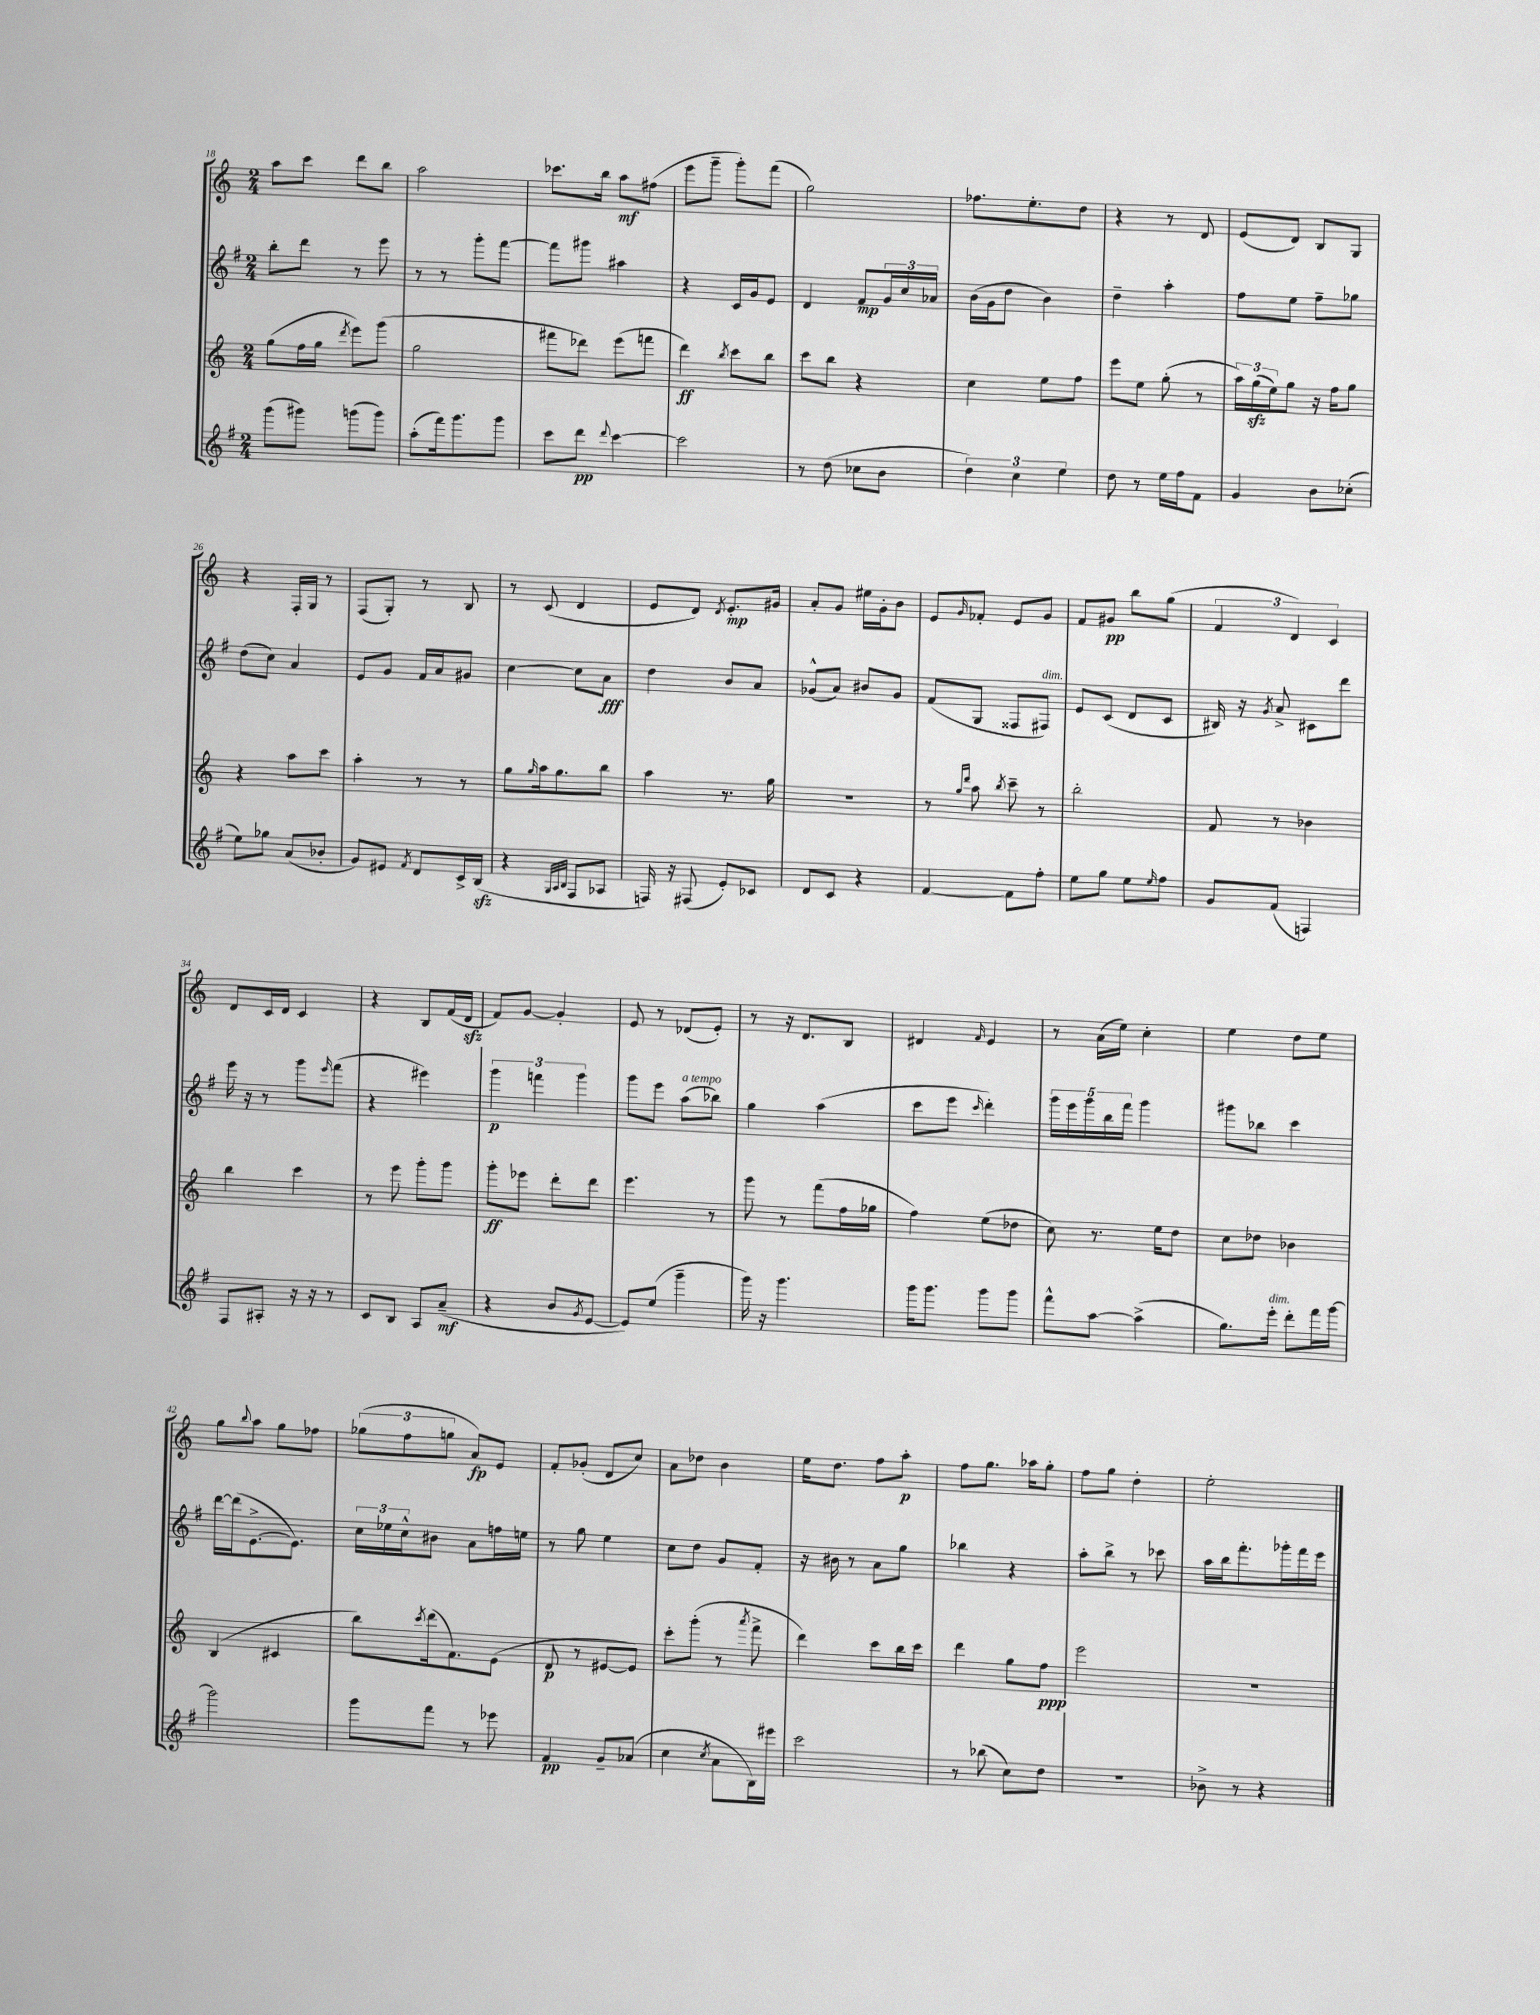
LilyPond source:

<<
\new StaffGroup <<
\new Staff = "s0" {
    \clef treble \key c \major \numericTimeSignature \time 2/4
    a''8 c'''8 d'''8 b''8 |
    a''2 |
    ces'''8. b''16 a''8\mf fis''8( |
    e'''8 g'''8-- g'''8-.) f'''8( |
    g''2) |
    fes''8. e''8.-. d''8 |
    r4 r8 d'8 |
    e'8( d'8) b8 g8 |
    r4 f16-. g16 r8 |
    f8( g8-.) r8 b8 |
    r8 c'8( d'4 |
    e'8 d'8) \acciaccatura { d'8 } e'8.-.\mp gis'16 |
    a'8-. g'8 eis''16 g'16-. b'8 |
    e'8 \grace { g'16 } fes'8-. e'8 g'8 |
    f'8 gis'8\pp b''8 g''8( |
    \tuplet 3/2 { f'4 d'4) c'4 } |
    d'8 c'16 d'16 c'4 |
    r4 b8 f'16( d'16\sfz |
    f'8) g'8~ g'4-. |
    e'8 r8 des'8( e'8-.) |
    r8 r16 d'8. b8 |
    dis'4 \grace { f'16 } e'4 |
    r8 a'16( e''16) c''4-. |
    e''4 d''8 e''8 |
    g''8 \appoggiatura { b''8 } a''8 g''8 fes''8 |
    \tuplet 3/2 { ges''8( f''8 g''8 } a'8\fp) e'8 |
    f'8-. ges'8-.( d'8 c''8) |
    a'8 des''8 b'4 |
    e''16 d''8. f''8 a''8-.\p |
    f''8 g''8. aes''16 g''8-. |
    f''8 g''8 d''4-. |
    e''2-. \bar "|." |
}
\new Staff = "s1" {
    \clef treble \key g \major \numericTimeSignature \time 2/4
    b''8-. d'''8 r8 e'''8 |
    r8 r8 g'''8-. fis'''8~ |
    fis'''8 gis'''8 ais''4 |
    r4 c'16 g'16 e'8 |
    d'4 fis'8\mp \tuplet 3/2 { g'16 c''16 aes'16 } |
    b'16( g'16 d''8 b'4) |
    d''4-- a''4-. |
    fis''8 e''8 fis''8-- ges''8 |
    d''8( c''8) a'4 |
    e'8 g'8 fis'16 a'16 gis'8 |
    c''4~ c''8 a'8\fff |
    d''4 b'8 a'8 |
    ges'8-^( a'8) bis'8 ges'8 |
    fis'8( g8 fisis8 fis8^\markup { \italic "dim." }) |
    e'8 c'8( d'8 c'8 |
    bis16) r16 \acciaccatura { g'8 } a'8-> cis'8 d'''8 |
    e'''16 r16 r8 g'''8 \grace { e'''16 } fis'''8( |
    r4 eis'''4) |
    \tuplet 3/2 { g'''4\p f'''4 g'''4 } |
    g'''8 e'''8 a''8^\markup { \italic "a tempo" }( bes''8) |
    g''4 a''4( |
    c'''8 e'''8 \grace { c'''16 } d'''4-.) |
    \tuplet 5/4 { g'''16 e'''16 g'''16 b''16 fis'''16 } g'''4 |
    gis'''8 bes''8 c'''4 |
    d'''16~ d'''16( e'8.~-> e'8.) |
    \tuplet 3/2 { c''16 ees''16 c''16-^ } bis'8 a'8 f''16 e''16 |
    r8 g''8 e''4 |
    c''8 d''8 g'8 fis'8-. |
    r16 bis'16 r8 a'8 g''8 |
    bes''4 r4 |
    a''8-. b''8-> r8 ces'''8 |
    a''16 b''16 fis'''8.-. ges'''16-. fis'''16 e'''16 \bar "|." |
}
\new Staff = "s2" {
    \clef treble \key c \major \numericTimeSignature \time 2/4
    g''8( f''16 g''16 \acciaccatura { d'''8 } e'''8) g'''8( |
    g''2 |
    fis'''8 des'''8) e'''8( f'''8 |
    d'''4\ff) \acciaccatura { b''8 } c'''8 b''8 |
    c'''8 b''8 r4 |
    c''4 e''8 f''8 |
    e'''8 e''8 g''8-.( r8 |
    \tuplet 3/2 { a''16) g''16\sfz( e''16) } g''8 r16 f''16 g''8 |
    r4 a''8 c'''8 |
    a''4-. r8 r8 |
    g''8 \grace { g''16 } a''16 g''8. b''8 |
    a''4 r8. g''16 |
    r2 |
    r8 \grace { g''16 d'''16 } a''8 \acciaccatura { b''8 } c'''8-- r8 |
    b''2-. |
    f'8 r8 bes'4 |
    b''4 c'''4 |
    r8 e'''8 g'''8-. g'''8 |
    g'''8-.\ff ees'''8 d'''8-. d'''8 |
    e'''4. r8 |
    g'''8 r8 f'''8( f''16 ges''16 |
    f''4) e''8( des''8 |
    c''8) r8. e''16 d''8 |
    c''8 des''8 bes'4 |
    b4( cis'4 |
    b''8) \acciaccatura { c'''8 } d'''16( f'8.) e'8( |
    d'8\p r8 eis'8~ eis'8) |
    c'''8-. g'''8-.( r8 \acciaccatura { a'''8 } f'''8-> |
    d'''4) c'''8 b''16 c'''16 |
    d'''4 g''8 f''8\ppp |
    e'''2 |
    R2 \bar "|." |
}
\new Staff = "s3" {
    \clef treble \key g \major \numericTimeSignature \time 2/4
    g'''8( gis'''8) g'''8( g'''8) |
    a''8-.( fis'''16) g'''8. g'''8 |
    c'''8 d'''8\pp \appoggiatura { d'''8 } c'''4~ |
    c'''2 |
    r8 d''8( ces''8 b'8 |
    \tuplet 3/2 { d''4) c''4 e''4 } |
    d''8 r8 e''16 fis''16 fis'8 |
    g'4 b'8 ces''8-.( |
    e''8) ges''8 a'8( bes'8-. |
    g'8) eis'8 \acciaccatura { fis'8 } d'8 c'16-> b16\sfz( |
    r4 \grace { g32 a32 b32 } fis8 aes8 |
    f16) r16 fis8( e'8-.) ces'8 |
    d'8 c'8 r4 |
    fis'4~ fis'8 fis''8-. |
    e''8 g''8 e''8 \grace { e''16 } fis''8 |
    g'8 fis'8( f4) |
    fis8 ais8-. r16 r16 r8 |
    c'8 b8 a8 a'8--\mf( |
    r4 b'8 \acciaccatura { g'8 } e'8~ |
    e'8) e''8( g'''4-- |
    g'''16) r16 g'''4. |
    g'''16 g'''8. g'''8 g'''8 |
    fis'''8-^ a''8~ a''4->( |
    g''8.) e'''16-.^\markup { \italic "dim." } d'''8-. fis'''16 g'''16~ |
    g'''2 |
    g'''8 fis'''8 r8 ees'''8 |
    fis'4\pp g'8-- aes'8( |
    c''4 \acciaccatura { c''8 } a'8 b16) eis'''16 |
    c'''2 |
    r8 bes''8( c''8) d''8 |
    r2 |
    bes'8-> r8 r4 \bar "|." |
}
>>
>>
\layout { \context { \Score currentBarNumber = #18 } }
